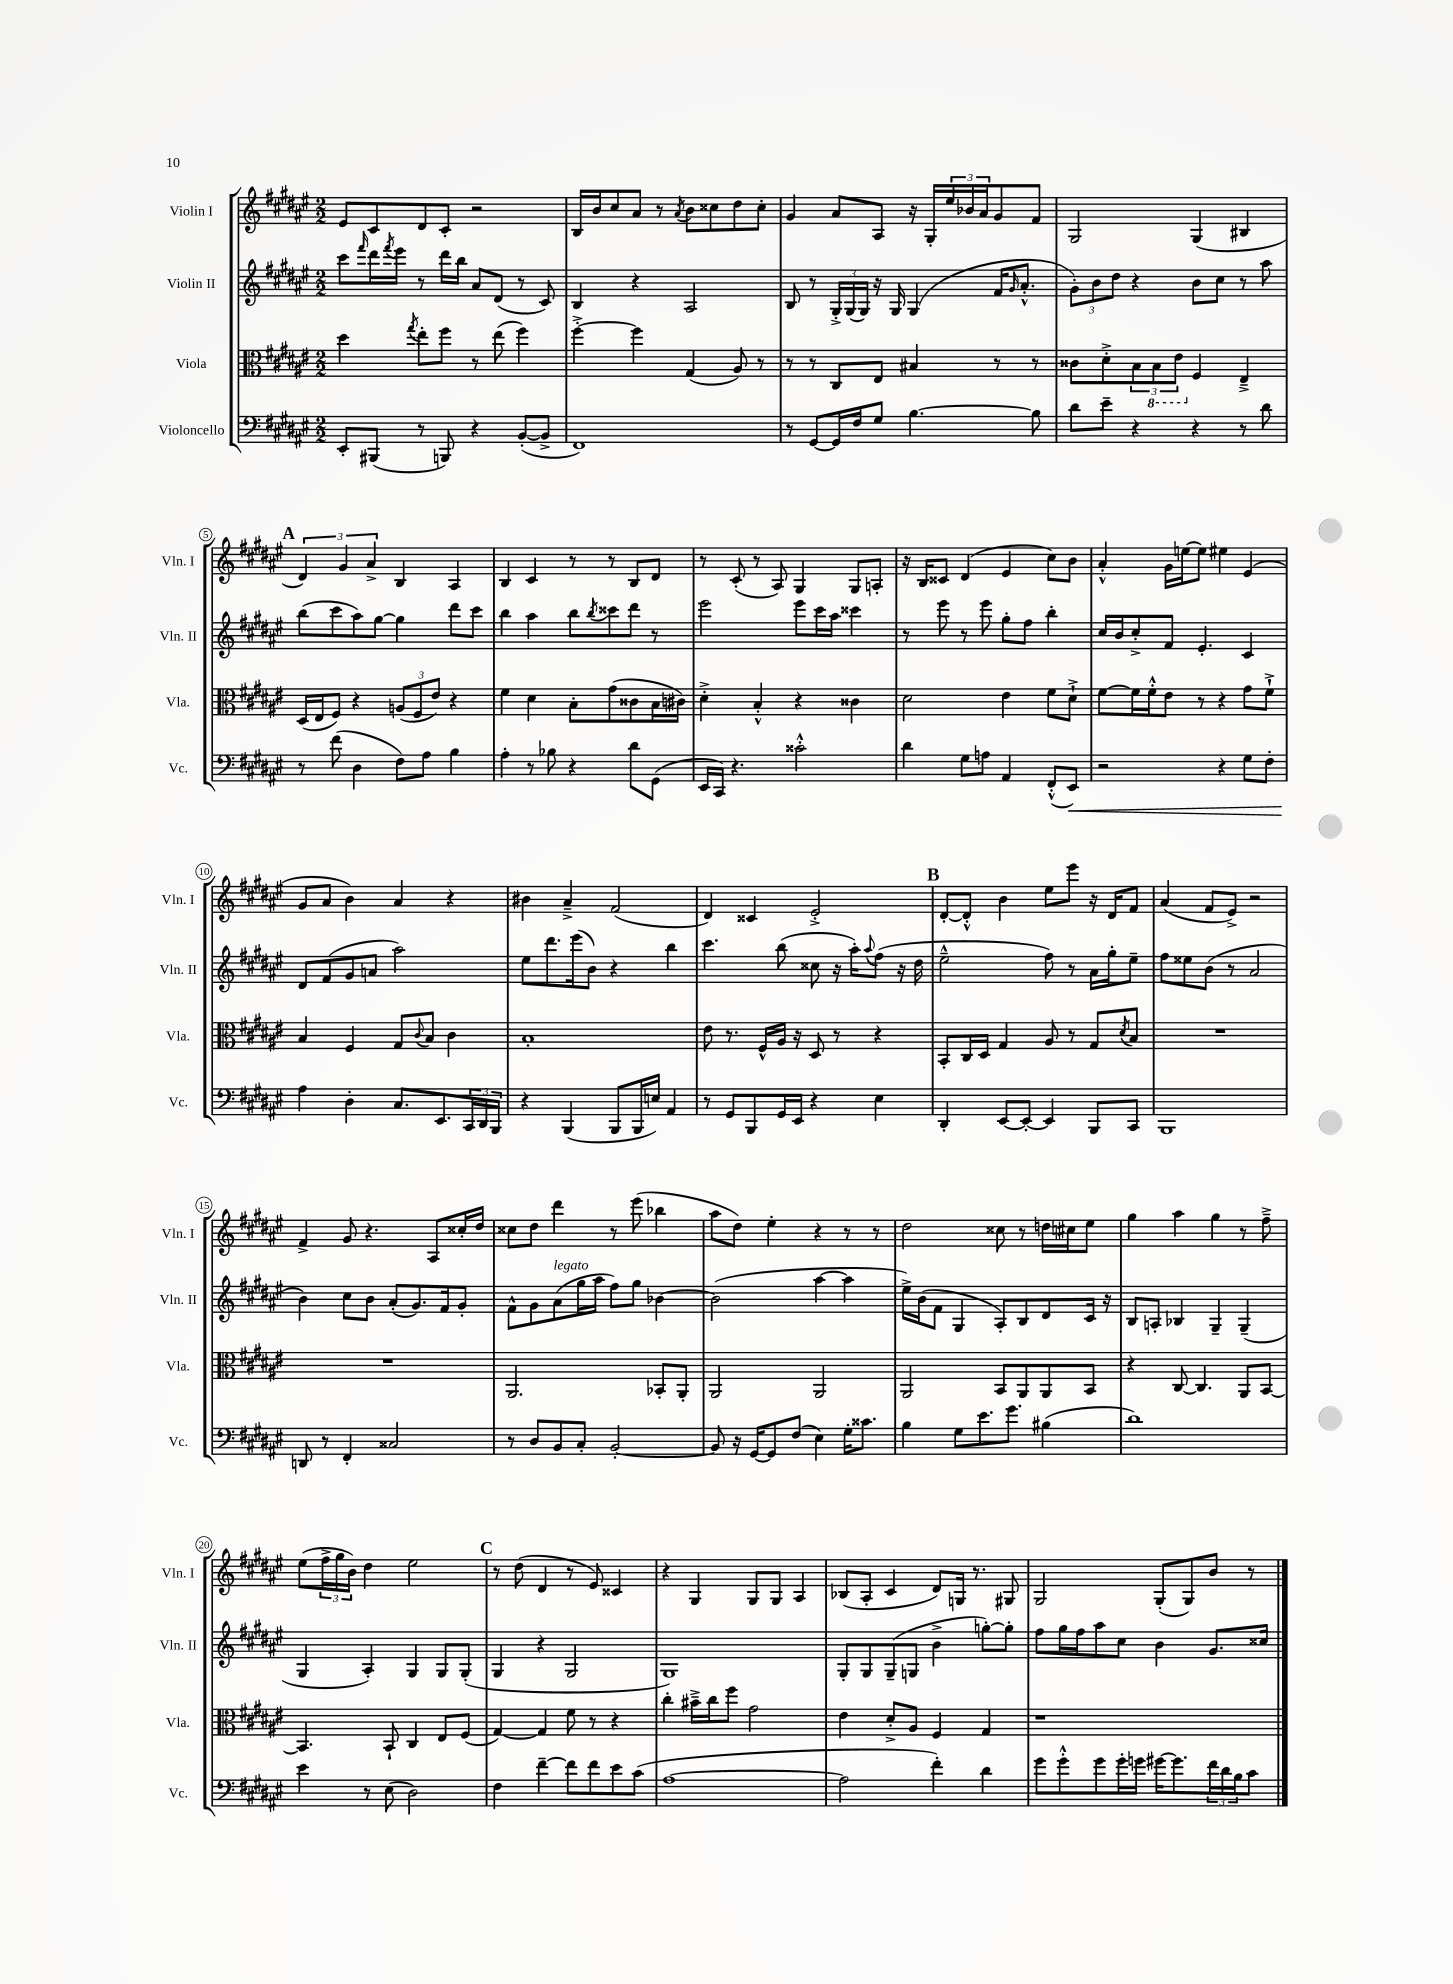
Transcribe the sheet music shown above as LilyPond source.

<<
\new StaffGroup <<
\new Staff = "s0" \with { instrumentName = "Violin I" shortInstrumentName = "Vln. I" } {
    \clef treble \key fis \major \numericTimeSignature \time 2/2
    eis'8 cis'8 dis'8 cis'8-. r2 |
    b16 b'16 cis''8 ais'8 r8 \acciaccatura { ais'8 } b'8 cisis''8 dis''8 cisis''8-. |
    gis'4 ais'8 ais8 r16 gis16-. \tuplet 3/2 { eis''16 bes'16 ais'16 } gis'8 fis'8 |
    gis2 gis4( bis4 |
    \mark \markup { \bold "A" } \tuplet 3/2 { dis'4) gis'4 ais'4-> } b4 ais4 |
    b4 cis'4 r8 r8 b8 dis'8 |
    r8 cis'8-.( r8 ais8) gis4 gis8 a8-. |
    r16 b16 cisis'8 dis'4( eis'4 cis''8) b'8 |
    ais'4-.-^ gis'16 e''16~ e''8 eis''4 eis'4( |
    gis'8 ais'8 b'4) ais'4 r4 |
    bis'4 ais'4---> fis'2( |
    dis'4) cisis'4 eis'2-.-> |
    \mark \markup { \bold "B" } dis'8~-. dis'8-.-^ b'4 eis''8 eis'''8 r16 dis'16 fis'8 |
    ais'4( fis'8 eis'8->) r2 |
    fis'4-> gis'8 r4. ais8 cisis''16-. dis''16 |
    cisis''8 dis''8 dis'''4 r8 eis'''8( bes''4 |
    ais''8 dis''8) eis''4-. r4 r8 r8 |
    dis''2 cisis''8 r8 d''16 cis''16 eis''8 |
    gis''4 ais''4 gis''4 r8 fis''8---> |
    eis''8( \tuplet 3/2 { fis''16-> gis''16 b'16) } dis''4 eis''2 |
    \mark \markup { \bold "C" } r8 dis''8( dis'4 r8 eis'8) cisis'4 |
    r4 gis4 gis8 gis8 ais4 |
    bes8( ais8-. cis'4 dis'8) g16 r8. gis8 |
    gis2 gis8-.( gis8) b'8 r8 \bar "|." |
}
\new Staff = "s1" \with { instrumentName = "Violin II" shortInstrumentName = "Vln. II" } {
    \clef treble \key fis \major \numericTimeSignature \time 2/2
    cis'''8 \grace { fis'''16 } dis'''16 \acciaccatura { fis'''8 } eis'''16 r8 dis'''16 b''16 ais'8 dis'8( r8 cis'8) |
    b4 r4 ais2 |
    b8 r8 \tuplet 3/2 { gis16-.-> gis16( gis16) } r16 gis16 gis4( fis'16 \grace { gis'16 } ais'8.-.-^ |
    \tuplet 3/2 { gis'8-.) b'8 dis''8 } r4 b'8 cis''8 r8 ais''8 |
    \mark \markup { \bold "A" } b''8( cis'''8 ais''8) gis''8~ gis''4 dis'''8 cis'''8 |
    b''4 ais''4 b''8 \acciaccatura { b''8 } cisis'''8 dis'''8 r8 |
    eis'''2 eis'''8 cis'''16 ais''16 cisis'''4 |
    r8 eis'''8 r8 eis'''8 gis''8-. fis''8 b''4-. |
    cis''16 b'16 cis''8-.-> fis'8 eis'4.-. cis'4 |
    dis'8 fis'8( gis'8 a'8 ais''2) |
    eis''8 dis'''8. eis'''16( b'8) r4 b''4 |
    cis'''4. b''8( cisis''8 r16 ais''16-.) \appoggiatura { ais''8 } fis''8( r16 dis''16 |
    \mark \markup { \bold "B" } eis''2---^ fis''8) r8 ais'16 gis''16-. eis''8-- |
    fis''8 eisis''8 b'8( r8 ais'2 |
    b'4) cis''8 b'8 ais'8-.( gis'8.) fis'16 gis'8-. |
    fis'8-^ gis'8 ais'8^\markup { \italic "legato" }( gis''16 ais''16 fis''8) gis''8 bes'4~ |
    bes'2( ais''4~ ais''4 |
    eis''16->) b'16( fis'8 gis4 ais8-.) b8 dis'8 cis'16 r16 |
    b8 a8-. bes4 gis4-- gis4--( |
    gis4 ais4-.) gis4 gis8 gis8-.( |
    \mark \markup { \bold "C" } gis4 r4 gis2 |
    gis1) |
    gis8-. gis8 gis8--( g8 b'4-> g''8~-.) g''8-. |
    fis''8 gis''16 fis''16 ais''8 cis''8 b'4 gis'8. cisis''16 \bar "|." |
}
\new Staff = "s2" \with { instrumentName = "Viola" shortInstrumentName = "Vla." } {
    \clef alto \key fis \major \numericTimeSignature \time 2/2
    dis''4 \acciaccatura { gis''8 } eis''8-. fis''8 r8 eis''8( fis''4) |
    fis''4~-.-> fis''4 gis4( ais8) r8 |
    r8 r8 cis8 eis8 bis4 r8 r8 |
    cisis'8 dis'8-.-> \tuplet 3/2 { b8 \ottava #-1 b,8 eis8 \ottava #0 } fis4 eis4---> |
    \mark \markup { \bold "A" } dis16( eis16 fis8) r4 \tuplet 3/2 { a8( fis8 eis'8) } r4 |
    fis'4 dis'4 b8-. gis'8( cisis'8 b16 cis'16) |
    dis'4-.-> b4-.-^ r4 cisis'4 |
    dis'2 eis'4 fis'8 dis'8-!-> |
    fis'8~ fis'16 fis'16-.-^ eis'8 r8 r4 gis'8 fis'8-!-> |
    b4 fis4 gis8 \appoggiatura { cis'8 } b8 cis'4 |
    b1-. |
    eis'8 r8. fis16-^ ais16 r16 dis8 r8 r4 |
    \mark \markup { \bold "B" } b,8-. cis16 dis16 gis4 ais8 r8 gis8 \acciaccatura { dis'8 } b8 |
    R1 |
    R1 |
    ais,2. bes,8-. ais,8-. |
    ais,2 ais,2 |
    ais,2 b,8 ais,8 ais,8 b,8 |
    r4 cis8~ cis4. ais,8 b,8~ |
    b,4. b,8-! cis4 eis8 fis8( |
    \mark \markup { \bold "C" } gis4~) gis4 fis'8 r8 r4 |
    cis''4-. bis'16---> cis''16 fis''8 gis'2 |
    eis'4 dis'8-.-> ais8 fis4 gis4 |
    r1 \bar "|." |
}
\new Staff = "s3" \with { instrumentName = "Violoncello" shortInstrumentName = "Vc." } {
    \clef bass \key fis \major \numericTimeSignature \time 2/2
    eis,8-. bis,,8( r8 b,,8) r4 b,8~-.( b,8-> |
    fis,1) |
    r8 gis,8~ gis,16 fis16 gis8 b4.~ b8 |
    dis'8 eis'8-- r4 r4 r8 dis'8 |
    \mark \markup { \bold "A" } r8 fis'8( dis4 fis8) ais8 b4 |
    ais4-. r8 bes8 r4 dis'8 gis,8( |
    eis,16 cis,16) r4. cisis'2-.-^ |
    dis'4 gis8 a8 ais,4 fis,8-.-^( eis,8\<) |
    r2 r4 gis8 fis8-. |
    ais4\! dis4-. cis8. eis,8. \tuplet 3/2 { cis,16 dis,16 b,,16 } |
    r4 b,,4( b,,8 b,,16 e16) ais,4 |
    r8 gis,8 b,,8 gis,16 eis,16 r4 eis4 |
    \mark \markup { \bold "B" } dis,4-. eis,8~ eis,8~-. eis,4 b,,8 cis,8 |
    b,,1 |
    d,8 r8 fis,4-. cisis2 |
    r8 dis8 b,8 cis8-. b,2~-. |
    b,8 r16 gis,16~ gis,8 fis8( eis4) gis16-. cisis'8. |
    b4 gis8 eis'8. gis'8. bis4( |
    dis'1) |
    eis'4 r8 eis8( dis2) |
    \mark \markup { \bold "C" } fis4 fis'4~-- fis'8 fis'8 eis'8 cis'8( |
    ais1~ |
    ais2 fis'4-.) dis'4 |
    gis'8 gis'8-.-^ gis'8 gis'16-. g'16 gis'16~ gis'8. \tuplet 3/2 { fis'16 dis'16 b16 } cis'8 \bar "|." |
}
>>
>>
\layout { \context { \Score \override BarNumber.stencil = #(make-stencil-circler 0.1 0.3 ly:text-interface::print) } }
